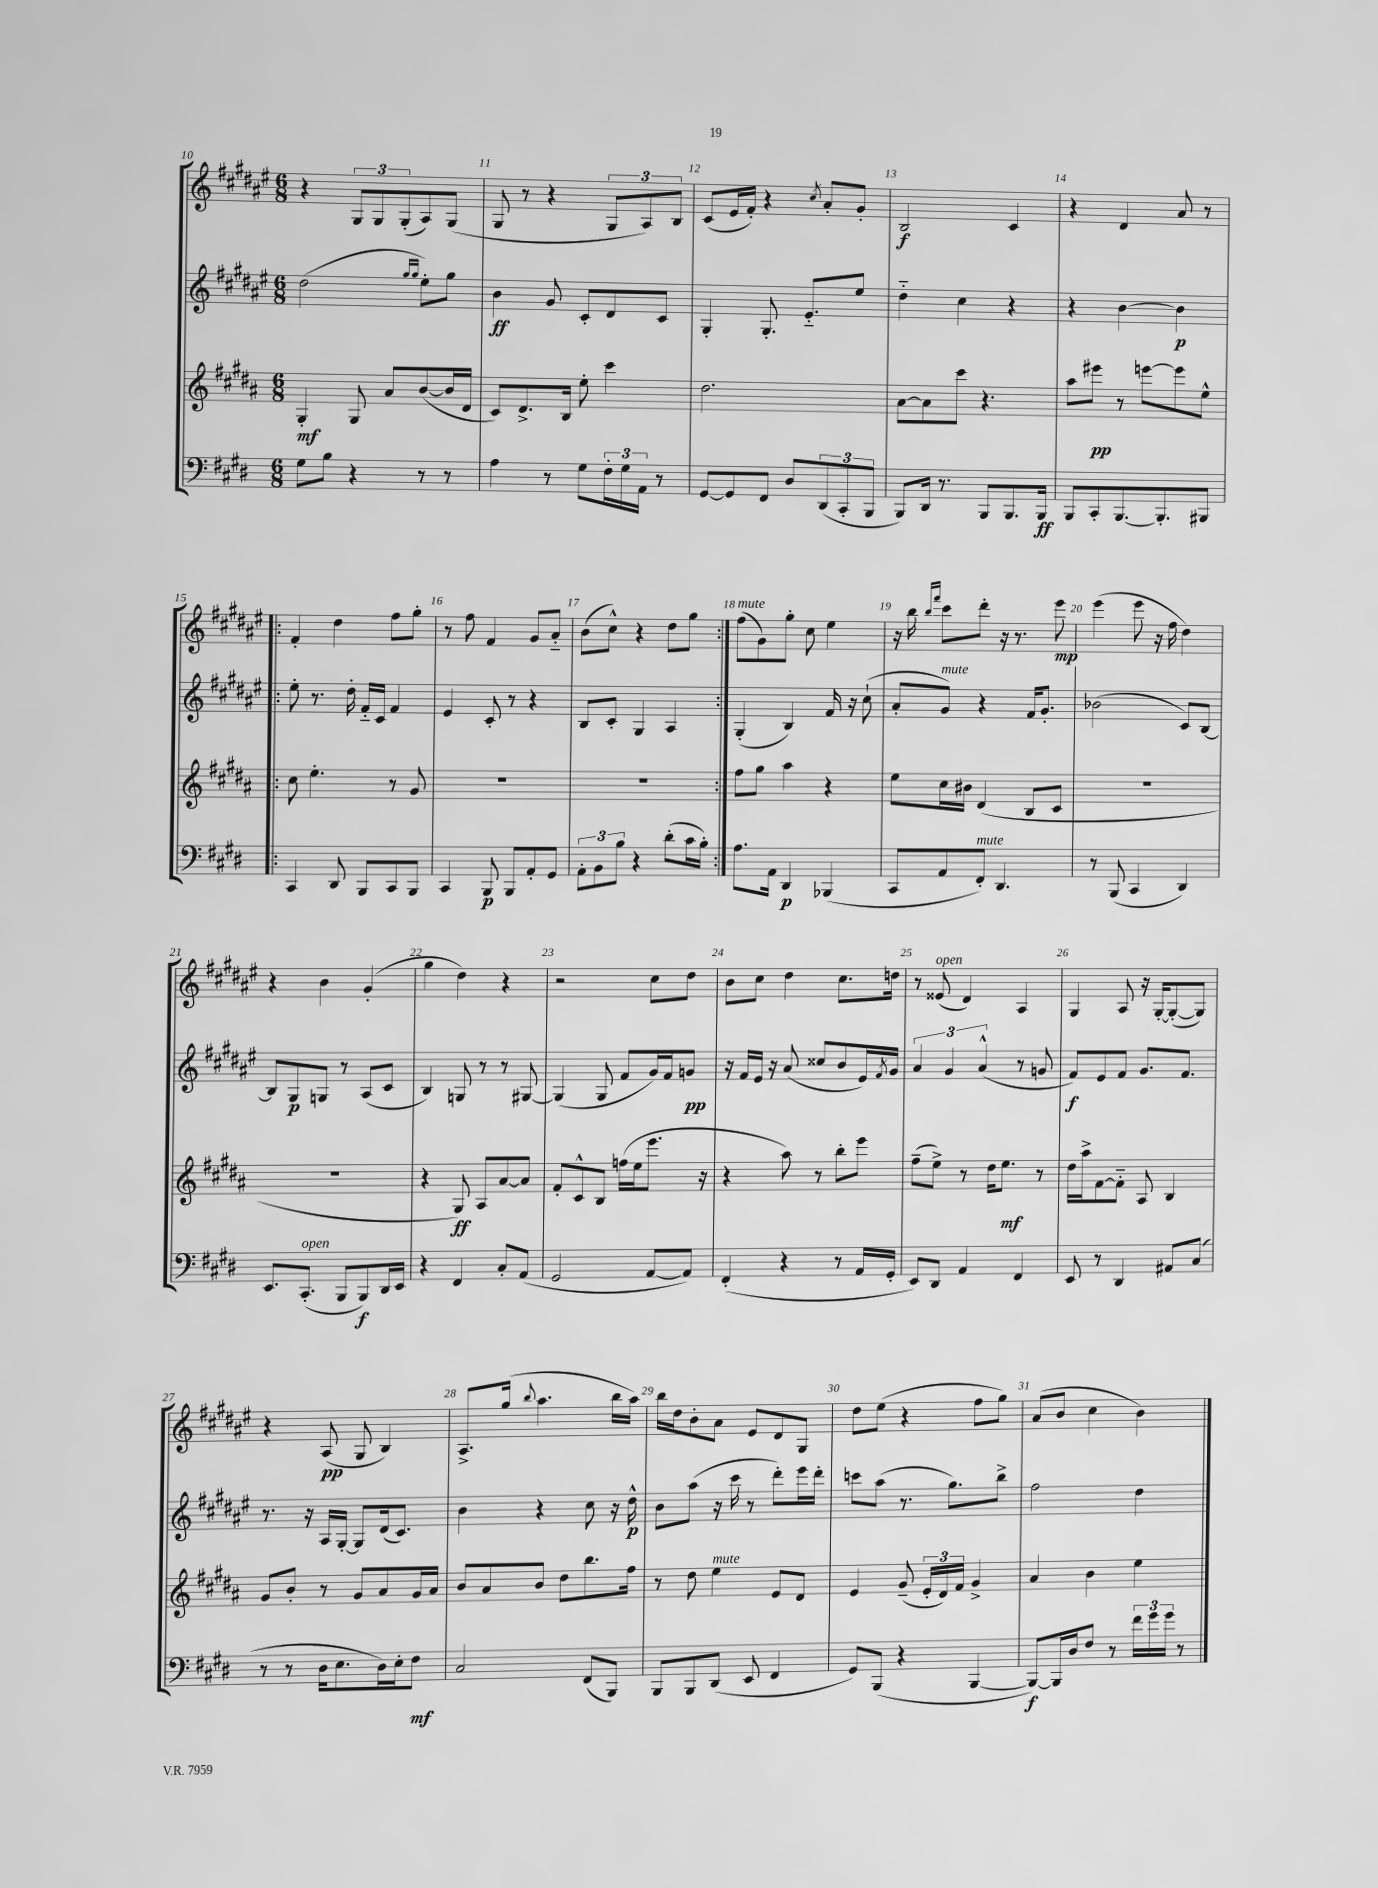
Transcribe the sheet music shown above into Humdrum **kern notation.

**kern	**dynam	**kern	**dynam	**kern	**dynam	**kern	**dynam
*part4	*part4	*part3	*part3	*part2	*part2	*part1	*part1
*staff4	*staff4	*staff3	*staff3	*staff2	*staff2	*staff1	*staff1
*clefF4	*	*clefG2	*	*clefG2	*	*clefG2	*
*k[f#c#g#d#]	*	*k[f#c#g#d#a#]	*	*k[f#c#g#d#a#e#]	*	*k[f#c#g#d#a#e#]	*
*M6/8	*	*M6/8	*	*M6/8	*	*M6/8	*
=10	=10	=10	=10	=10	=10	=10	=10
8G#\L	.	4G#'/	mf	(2dd#\	.	4r	.
8B\J	.	.	.	.	.	.	.
4r	.	8G#/	.	.	.	12G#/L	.
.	.	.	.	.	.	12G#/	.
.	.	8a#/L	.	.	.	.	.
.	.	.	.	.	.	(12G#'/	.
.	.	.	.	16qqgg#/LL	.	.	.
.	.	.	.	16qqgg#/JJ	.	.	.
8r	.	([8b/	.	8ee#'\L)	.	8A#/)	.
8r	.	16b/L]	.	8gg#\J	.	(8G#/J	.
.	.	16d#/JJ	.	.	.	.	.
=11	=11	=11	=11	=11	=11	=11	=11
4A\	.	8c#/L)	.	4b\	ff	8G#/	.
.	.	8.d#^/	.	.	.	8r	.
8r	.	.	.	8g#/	.	4r	.
.	.	16B/Jk	.	.	.	.	.
8G#\L	.	8ee'\	.	8c#'/L	.	.	.
24F#'\L	.	4ccc#\	.	8d#/	.	12G#/L	.
24G#\	.	.	.	.	.	.	.
24AA\JJ	.	.	.	.	.	12A#/)	.
8r	.	.	.	8c#/J	.	.	.
.	.	.	.	.	.	12B/J	.
=12	=12	=12	=12	=12	=12	=12	=12
[8GG#/L	.	2.dd#\	.	4G#'/	.	(8c#/L	.
8GG#/]	.	.	.	.	.	16e#/L	.
.	.	.	.	.	.	16f#'/JJ)	.
8FF#/J	.	.	.	8.G#'/	.	4r	.
8D#/L	.	.	.	.	.	.	.
.	.	.	.	8.e#/L	.	.	.
.	.	.	.	.	.	8qcc#/	.
(12DD#/	.	.	.	.	.	8a#'/L	.
12CC#'/	.	.	.	.	.	.	.
.	.	.	.	8ee#/J	.	8g#'/J	.
12BBB/J	.	.	.	.	.	.	.
=13	=13	=13	=13	=13	=13	=13	=13
8BBB/L)	.	[8a#\L	.	4dd#\	.	2B/	f
16DD#/Jk	.	8a#\]	.	.	.	.	.
8.r	.	.	.	.	.	.	.
.	.	8ccc#\J	.	4cc#\	.	.	.
8BBB/L	.	4.r	.	.	.	.	.
8.BBB/	.	.	.	4r	.	4c#/	.
16BBB/Jk	ff	.	.	.	.	.	.
=14	=14	=14	=14	=14	=14	=14	=14
8BBB/L	.	8aa#\L	.	4r	.	4r	.
8CC#'/	.	8eee#X\J	pp	.	.	.	.
[8.BBB/	.	8r	.	[4b\	.	4d#/	.
.	.	[8eeen\L	.	.	.	.	.
8.BBB'/]	.	.	.	.	.	.	.
.	.	8eee\]	.	4b\]	p	8a#/	.
8BBB#X/J	.	8ee^^\J	.	.	.	8r	.
!!LO:LB:g=z
=15!|:	=15!|:	=15!|:	=15!|:	=15!|:	=15!|:	=15!|:	=15!|:
4CC#/	.	8cc#\	.	8ee#'\	.	4f#'/	.
.	.	4.ee'\	.	8.r	.	.	.
8DD#/	.	.	.	.	.	4dd#\	.
.	.	.	.	16dd#'\	.	.	.
8BBB/L	.	.	.	16f#/LL	.	.	.
.	.	.	.	16c#/JJ	.	.	.
8CC#/	.	8r	.	4f#/	.	8ff#\L	.
8BBB/J	.	8g#/	.	.	.	8gg#'\J	.
=16	=16	=16	=16	=16	=16	=16	=16
4CC#/	.	2.r	.	4e#/	.	8r	.
.	.	.	.	.	.	8ff#\	.
8BBB/	p	.	.	8c#'/	.	4f#/	.
8BBB/L	.	.	.	8r	.	.	.
8AA'/	.	.	.	4r	.	8g#/L	.
8GG#/J	.	.	.	.	.	8a#/J	.
=17	=17	=17	=17	=17	=17	=17	=17
12AA'\L	.	2.r	.	8B/L	.	(8b\L	.
12BB\	.	.	.	.	.	.	.
.	.	.	.	8c#'/J	.	8cc#^^\J)	.
12B\J	.	.	.	.	.	.	.
4r	.	.	.	4G#/	.	4r	.
(8d#'\L	.	.	.	4A#/	.	8dd#\L	.
16c#\L	.	.	.	.	.	8gg#\J	.
16B'\JJ)	.	.	.	.	.	.	.
=18:|!	=18:|!	=18:|!	=18:|!	=18:|!	=18:|!	=18:|!	=18:|!
!	!	!	!	!	!	!LO:TX:a:i:t=mute	!
8.A\L	.	8ff#\L	.	(4G#'/	.	(8ff#\L	.
.	.	8gg#\J	.	.	.	8g#\)	.
16AA\Jk	.	.	.	.	.	.	.
4DD#/	p	4aa#\	.	4B/)	.	8gg#'\J	.
.	.	.	.	.	.	8cc#\	.
(4BBB-X/	.	4r	.	16f#/	.	4ee#\	.
.	.	.	.	16r	.	.	.
.	.	.	.	(8cc#`\	.	.	.
=19	=19	=19	=19	=19	=19	=19	=19
8CC#/L	.	8ee\L	.	8a#'/L	.	16r	.
.	.	.	.	.	.	16bb\	.
.	.	.	.	.	.	16qqbb/LL	.
.	.	.	.	.	.	16qqfff#/JJ	.
!	!	!	!	!LO:TX:a:i:t=mute	!	!	!
8AA/	.	16cc#\L	.	8g#/J)	.	8ccc#\L	.
.	.	16b#X\JJ	.	.	.	.	.
!LO:TX:a:i:t=mute	!	!	!	!	!	!	!
8FF#'/J)	.	(4d#/	.	4r	.	8ddd#'\J	.
4.DD#/	.	.	.	.	.	16r	.
.	.	.	.	.	.	8.r	.
.	.	8B/L	.	16f#/KL	.	.	.
.	.	.	.	8.g#'/J	.	.	.
.	.	8c#/J	.	.	.	8eee#\	mp
=20	=20	=20	=20	=20	=20	=20	=20
8r	.	2.r	.	(2b-X\	.	(4eee#\	.
(8BBB/	.	.	.	.	.	.	.
4CC#/	.	.	.	.	.	8eee#\	.
.	.	.	.	.	.	16r	.
.	.	.	.	.	.	16ff#\	.
4DD#/)	.	.	.	8c#/L)	.	4dd#\)	.
.	.	.	.	[8B/J	.	.	.
!!LO:LB:g=z
=21	=21	=21	=21	=21	=21	=21	=21
8.EE/L	.	2.r	.	8B/L]	.	4r	.
.	.	.	.	8G#/	p	.	.
!LO:TX:a:i:t=open	!	!	!	!	!	!	!
(8.CC#'/J	.	.	.	.	.	.	.
.	.	.	.	8Gn/J	.	4b\	.
8BBB/L	.	.	.	8r	.	.	.
8BBB/)	f	.	.	(8A#/L	.	(4g#'/	.
16DD#/L	.	.	.	8c#/J	.	.	.
16EE/JJ	.	.	.	.	.	.	.
=22	=22	=22	=22	=22	=22	=22	=22
4r	.	4r	.	4B/)	.	4gg#\	.
4FF#/	.	8G#/)	ff	8Gn/	.	4dd#\)	.
.	.	8A#/L	.	8r	.	.	.
8C#'/L	.	[8a#/	.	8r	.	4r	.
(8AA/J	.	8a#/J]	.	[8G#X/	.	.	.
=23	=23	=23	=23	=23	=23	=23	=23
2GG#/	.	8f#'/L	.	(4G#/]	.	2r	.
.	.	8c#^^/	.	.	.	.	.
.	.	8B/J	.	8G#/	.	.	.
.	.	(16ffn\LL	.	8f#/L	.	.	.
.	.	16ee\J	.	.	.	.	.
[8AA/L	.	8.eee\J	.	16g#/L)	.	8cc#\L	.
.	.	.	.	16f#/J	.	.	.
8AA/J])	.	.	.	8gn/J	pp	8dd#\J	.
.	.	16r	.	.	.	.	.
=24	=24	=24	=24	=24	=24	=24	=24
(4FF#'/	.	4r	.	16r	.	8b\L	.
.	.	.	.	16f#/LL	.	.	.
.	.	.	.	16e#/JJ	.	8cc#\J	.
.	.	.	.	16r	.	.	.
4r	.	8aa#\)	.	(8a#/	.	4dd#\	.
.	.	8r	.	8cc##X/L	.	.	.
8r	.	8bb'\L	.	8b/	.	8.cc#\L	.
16AA/LL	.	8eee\J	.	16e#/L)	.	.	.
.	.	.	.	8qf#/	.	.	.
16GG#'/JJ	.	.	.	16g#/JJ	.	16ddn\Jk	.
=25	=25	=25	=25	=25	=25	=25	=25
8EE/L)	.	(8ff#~\L	.	6a#/	.	8r	.
!	!	!	!	!	!	!LO:TX:a:i:t=open	!
8DD#/J	.	8ee^\J)	.	.	.	(8e##X/	.
.	.	.	.	6g#/	.	.	.
4AA/	.	8r	.	.	.	4d#/)	.
.	.	.	.	(6a#^^/	.	.	.
.	.	16dd#\KL	.	.	.	.	.
.	.	8.ee\J	mf	.	.	.	.
4FF#/	.	.	.	8r	.	4A#/	.
.	.	8r	.	8gn/	.	.	.
=26	=26	=26	=26	=26	=26	=26	=26
8EE/	.	16dd#\LL	.	8f#/L)	f	4G#/	.
.	.	16aa#^\J	.	.	.	.	.
8r	.	[8f#\	.	8e#/	.	.	.
4DD#/	.	8f#\J]	.	8f#/J	.	8A#/	.
.	.	8A#/	.	8.g#/L	.	16r	.
.	.	.	.	.	.	[16G#'/KL	.
8AA#X/L	.	4B/	.	.	.	(8G#'/_	.
.	.	.	.	8.f#/J	.	.	.
(8C#/J	.	.	.	.	.	8G#/J])	.
!!LO:LB:g=z
=27	=27	=27	=27	=27	=27	=27	=27
8r	.	8g#/L	.	8.r	.	4r	.
8r	.	8b'/J	.	.	.	.	.
.	.	.	.	16r	.	.	.
16D#\KL	.	8r	.	16A#/LL	.	(8A#/	pp
8.E\	.	.	.	[16G#'/JJ	.	.	.
.	.	8g#/L	.	8G#/L]	.	8G#/	.
16D#\L)	.	8a#/	.	(16d#/k	.	4B/)	.
16E'\J	.	.	.	8.c#/J)	.	.	.
8F#\J	mf	16g#/L	.	.	.	.	.
.	.	16a#/JJ	.	.	.	.	.
=28	=28	=28	=28	=28	=28	=28	=28
2C#/	.	8b/L	.	4b\	.	8.A#^/L	.
.	.	8a#/	.	.	.	.	.
.	.	.	.	.	.	(16gg#/Jk	.
.	.	.	.	.	.	8qqbb/	.
.	.	8b/J	.	4r	.	4.aa#\	.
.	.	8dd#\L	.	.	.	.	.
(8FF#/L	.	8.bb\	.	8cc#\	.	.	.
8BBB/J)	.	.	.	16r	.	16bb\LL	.
.	.	16ff#\Jk	.	16dd#^^\	p	16aa#\JJ)	.
=29	=29	=29	=29	=29	=29	=29	=29
8BBB/L	.	8r	.	8b\L	.	16bb\LL	.
.	.	.	.	.	.	16dd#\J	.
8BBB/	.	8dd#\	.	(8aa#\J	.	8b'\	.
!	!	!LO:TX:a:i:t=mute	!	!	!	!	!
(8DD#/J	.	4ee\	.	16r	.	8a#\J	.
.	.	.	.	16ccc#\	.	.	.
8EE/	.	.	.	8r	.	8e#/L	.
4FF#/	.	8e/L	.	8ddd#'\L)	.	8d#/	.
.	.	8d#/J	.	16eee#\L	.	8G#/J	.
.	.	.	.	16ddd#'\JJ	.	.	.
=30	=30	=30	=30	=30	=30	=30	=30
8GG#/L)	.	4e/	.	8cccn\L	.	8dd#\L	.
(8BBB/J	.	.	.	(8aa#\J	.	(8ee#\J	.
4r	.	(8g#~/	.	8.r	.	4r	.
.	.	24e'/LL	.	.	.	.	.
.	.	24d#/)	.	.	.	.	.
.	.	.	.	8.gg#\L)	.	.	.
.	.	24f#/JJ	.	.	.	.	.
[4BBB/	.	4g#^/	.	.	.	8ff#\L	.
.	.	.	.	8bb^\J	.	8gg#\J)	.
=31	=31	=31	=31	=31	=31	=31	=31
8BBB/L_)	f	4a#/	.	2ff#\	.	(8a#/L	.
16BBB/L]	.	.	.	.	.	8b/J	.
16D#/J	.	.	.	.	.	.	.
8F#/J	.	4b\	.	.	.	4cc#\	.
8r	.	.	.	.	.	.	.
24f#\LL	.	4ee\	.	4dd#\	.	4b\)	.
24g#\	.	.	.	.	.	.	.
24g#\JJ	.	.	.	.	.	.	.
8r	.	.	.	.	.	.	.
==	==	==	==	==	==	==	==
*-	*-	*-	*-	*-	*-	*-	*-
